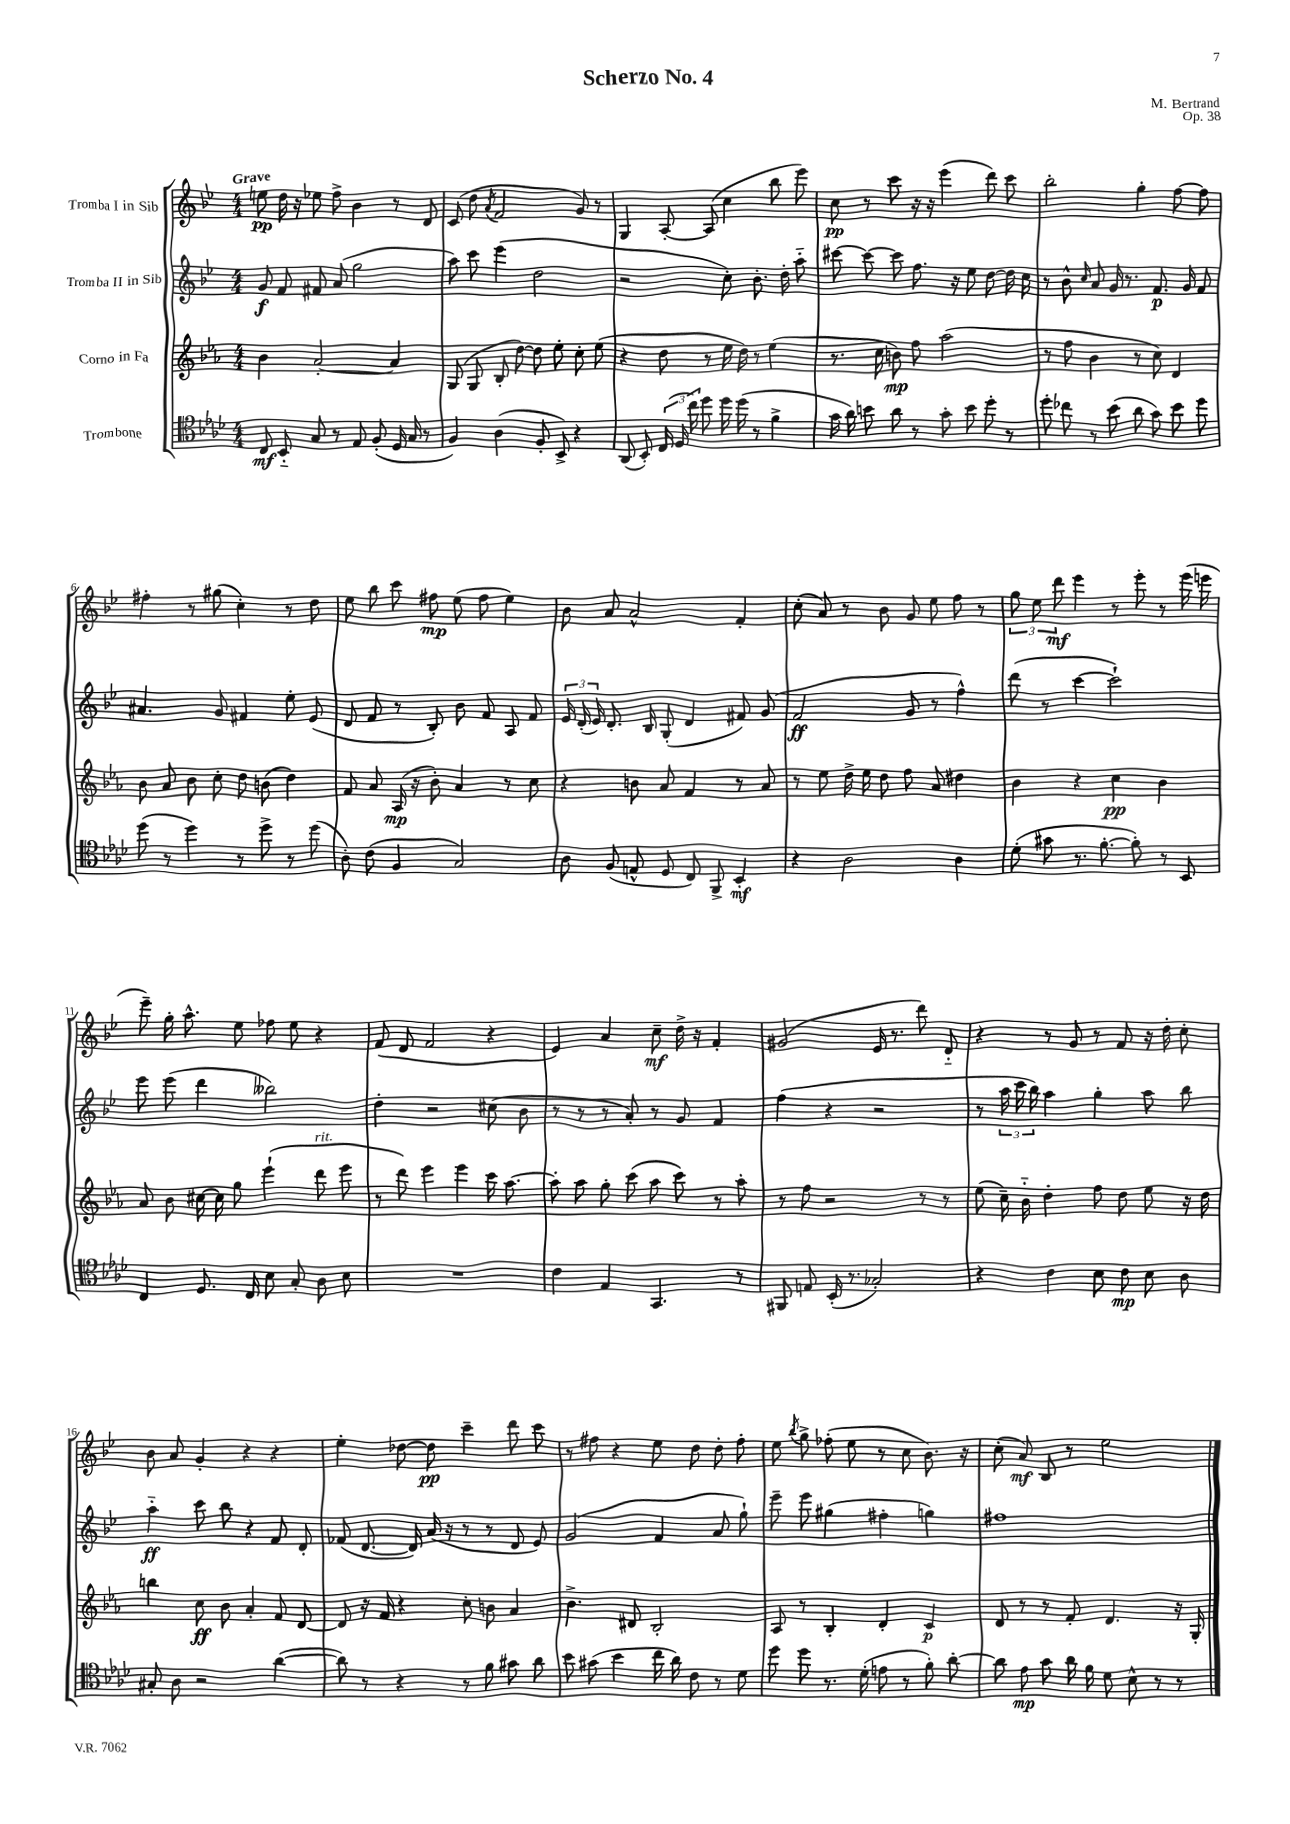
\header { title = "Scherzo No. 4" composer = "M. Bertrand" opus = "Op. 38" }
<<
\new StaffGroup <<
\new Staff = "s0" \with { instrumentName = "Tromba I in Sib" } {
    \clef treble \key bes \major \numericTimeSignature \time 4/4 \tempo "Grave"
    \autoBeamOff e''8\pp d''16 r16 ees''8 f''8-> bes'4 r8 d'8 |
    c'8( d''8 \acciaccatura { a'8 } f'2 g'8) r8 |
    g4 a8~-. a8( c''4 bes''8 ees'''8) |
    c''8\pp r8 c'''8 r16 r16 ees'''4( d'''8) c'''8 |
    bes''2-. g''4-. f''8~ f''8 |
    fis''4-. r8 gis''8( c''4-.) r8 d''8 |
    ees''8 bes''8 c'''8 fis''8\mp ees''8( fis''8 ees''4) |
    bes'8 a'8 a'2-^ f'4-. |
    c''8-.( a'8) r8 bes'8 g'8 ees''8 f''8 r8 |
    \tuplet 3/2 { g''8 ees''8 d'''8\mf } ees'''4 r8 ees'''8-. r8 ees'''16( e'''16 |
    ees'''8--) g''16-. a''8.-^ ees''8 fes''8 ees''8 r4 |
    f'8( d'8 f'2 r4 |
    ees'4) a'4 c''8--\mf d''16-> r16 f'4-. |
    gis'2( ees'16 r8. d'''8) d'8-_ |
    r4 r8 g'8 r8 f'8 r16 d''16-. c''8-. |
    bes'8 a'8 g'4-. r4 r4 |
    ees''4-. des''8~ des''8\pp c'''4-- d'''8 c'''8 |
    r8 fis''8 r4 ees''8 d''8 d''8-. fis''8-. |
    ees''8 \acciaccatura { bes''8 } g''8-> fes''8-.( ees''8 r8 c''8 bes'8.) r16 |
    c''8-.( a'8\mf) bes8 r8 ees''2 \bar "|." |
}
\new Staff = "s1" \with { instrumentName = "Tromba II in Sib" } {
    \clef treble \key bes \major \numericTimeSignature \time 4/4
    \autoBeamOff g'8\f f'8 fis'8 a'8( g''2 |
    a''8) c'''8 ees'''4( d''2 |
    r2 c''8-.) bes'8.-. d''16-. a''8-_ |
    cis'''8~ cis'''8~ cis'''8 f''8. r16 ees''8 d''8~ d''16 c''16 |
    r8 bes'8-^ \grace { c''16 } a'8 g'16 r8. f'8.\p g'16 f'8 |
    ais'4. g'8 fis'4 ees''8-. ees'8( |
    d'8 f'8 r8 bes8-.) bes'8 f'8 a8 f'8 |
    \tuplet 3/2 { ees'16 d'16-.( ees'16) } d'8.-. bes16 g8-.( d'4 fis'8) g'8( |
    f'2\ff g'8 r8 f''4-^) |
    d'''8( r8 c'''4~ c'''2-!) |
    ees'''8 ees'''8( d'''4 beses''2) |
    d''4-. r2 cis''8( bes'8 |
    r8 r8 r8 a'8-.) r8 g'8 f'4 |
    f''4( r4 r2 |
    r8 \tuplet 3/2 { a''16 c'''16 bes''16) } a''4 g''4-. a''8 bes''8 |
    a''4-_\ff c'''8 bes''8 r4 f'8 d'8-. |
    fes'8( d'8.~ d'16) a'16( r16 r8 r8 d'8 ees'8) |
    g'2( f'4 a'8 g''8-!) |
    ees'''8-- ees'''8 gis''4( fis''4-. g''4) |
    fis''1 \bar "|." |
}
\new Staff = "s2" \with { instrumentName = "Corno in Fa" } {
    \clef treble \key ees \major \numericTimeSignature \time 4/4
    \autoBeamOff bes'4 aes'2~-. aes'4 |
    g8( g8 bes8-. d''8~) d''8 ees''8-. c''8-. ees''8( |
    r4 d''8 r8 ees''16 d''16) r8 ees''4( |
    r8. c''16 b'8\mp) f''8 aes''2( |
    r8 f''8 bes'4 r8 c''8) d'4 |
    bes'8 aes'8 bes'8 c''8-. d''8 b'8( d''4) |
    f'8 aes'8 aes16\mp( r16 bes'8-.) aes'4 r8 c''8 |
    r4 b'8 aes'8 f'4 r8 aes'8 |
    r8 ees''8 d''16-> ees''16 d''8 f''8 aes'8 dis''4 |
    bes'4 r4 c''4\pp bes'4 |
    aes'8 bes'8 cis''16~ cis''16 g''8 ees'''4-!( d'''8^\markup { \italic "rit." } ees'''8 |
    r8 d'''8) ees'''4 ees'''4 c'''16 aes''8.~ |
    aes''8-. aes''8 g''8-. c'''8( aes''8 c'''8) r8 aes''8-. |
    r8 f''8 r2 r8 r8 |
    ees''8( c''16--) bes'16-_ d''4-. f''8 d''8 ees''8 r16 d''16 |
    b''4 c''8\ff bes'8 aes'4-. f'8 d'8~ |
    d'8 r16 f'16 r4 c''8-. b'8 aes'4 |
    bes'4.-> dis'8 bes2-. |
    aes8 r8 bes4-. d'4-. c'4\p |
    d'8 r8 r8 f'8-. d'4. r16 g16-. \bar "|." |
}
\new Staff = "s3" \with { instrumentName = "Trombone" } {
    \clef tenor \key aes \major \numericTimeSignature \time 4/4
    \autoBeamOff c8\mf bes,8-_ g8 r8 ees8 f8-.( des16 g16 r8 |
    f4) aes4( f8-. bes,8->) r4 |
    aes,8( bes,8-.) \tuplet 3/2 { c16( des16 c''16) } des''8 des''16 des''16( r8 f'4-> |
    g'16 aes'16) b'8 aes'8 r8 g'8-. b'8 des''8-. r8 |
    des''8-. ces''8 r8 bes'8( aes'8 g'8) bes'8 des''8 |
    des''8( r8 des''4) r8 des''8-> r8 des''8( |
    aes8-.) c'8( f4 g2) |
    aes8 f8( e8-^ des8 c8) f,8-> bes,4-.\mf |
    r4 aes2 aes4 |
    des'8-.( gis'8 r8. f'8.~-. f'8-.) r8 bes,8 |
    c4 des8. c16 bes8 g8-. aes8 bes8 |
    R1 |
    c'4 ees4 g,4. r8 |
    fis,8 e8 bes,16-.( r8. ges2-.) |
    r4 c'4 bes8 c'8\mp bes8 aes8 |
    gis8-. aes8 r2 aes'4~( |
    aes'8) r8 r4 r8 f'8 gis'8 aes'8 |
    bes'8 gis'8( bes'4 c''16 aes'16) c'8 r8 des'8 |
    des''8 des''8 r8. des'16-.( e'8 r8 f'8-.) aes'8~-. |
    aes'8 ees'8\mp g'8 aes'16 f'16 des'8 bes8-^ r8 r8 \bar "|." |
}
>>
>>
